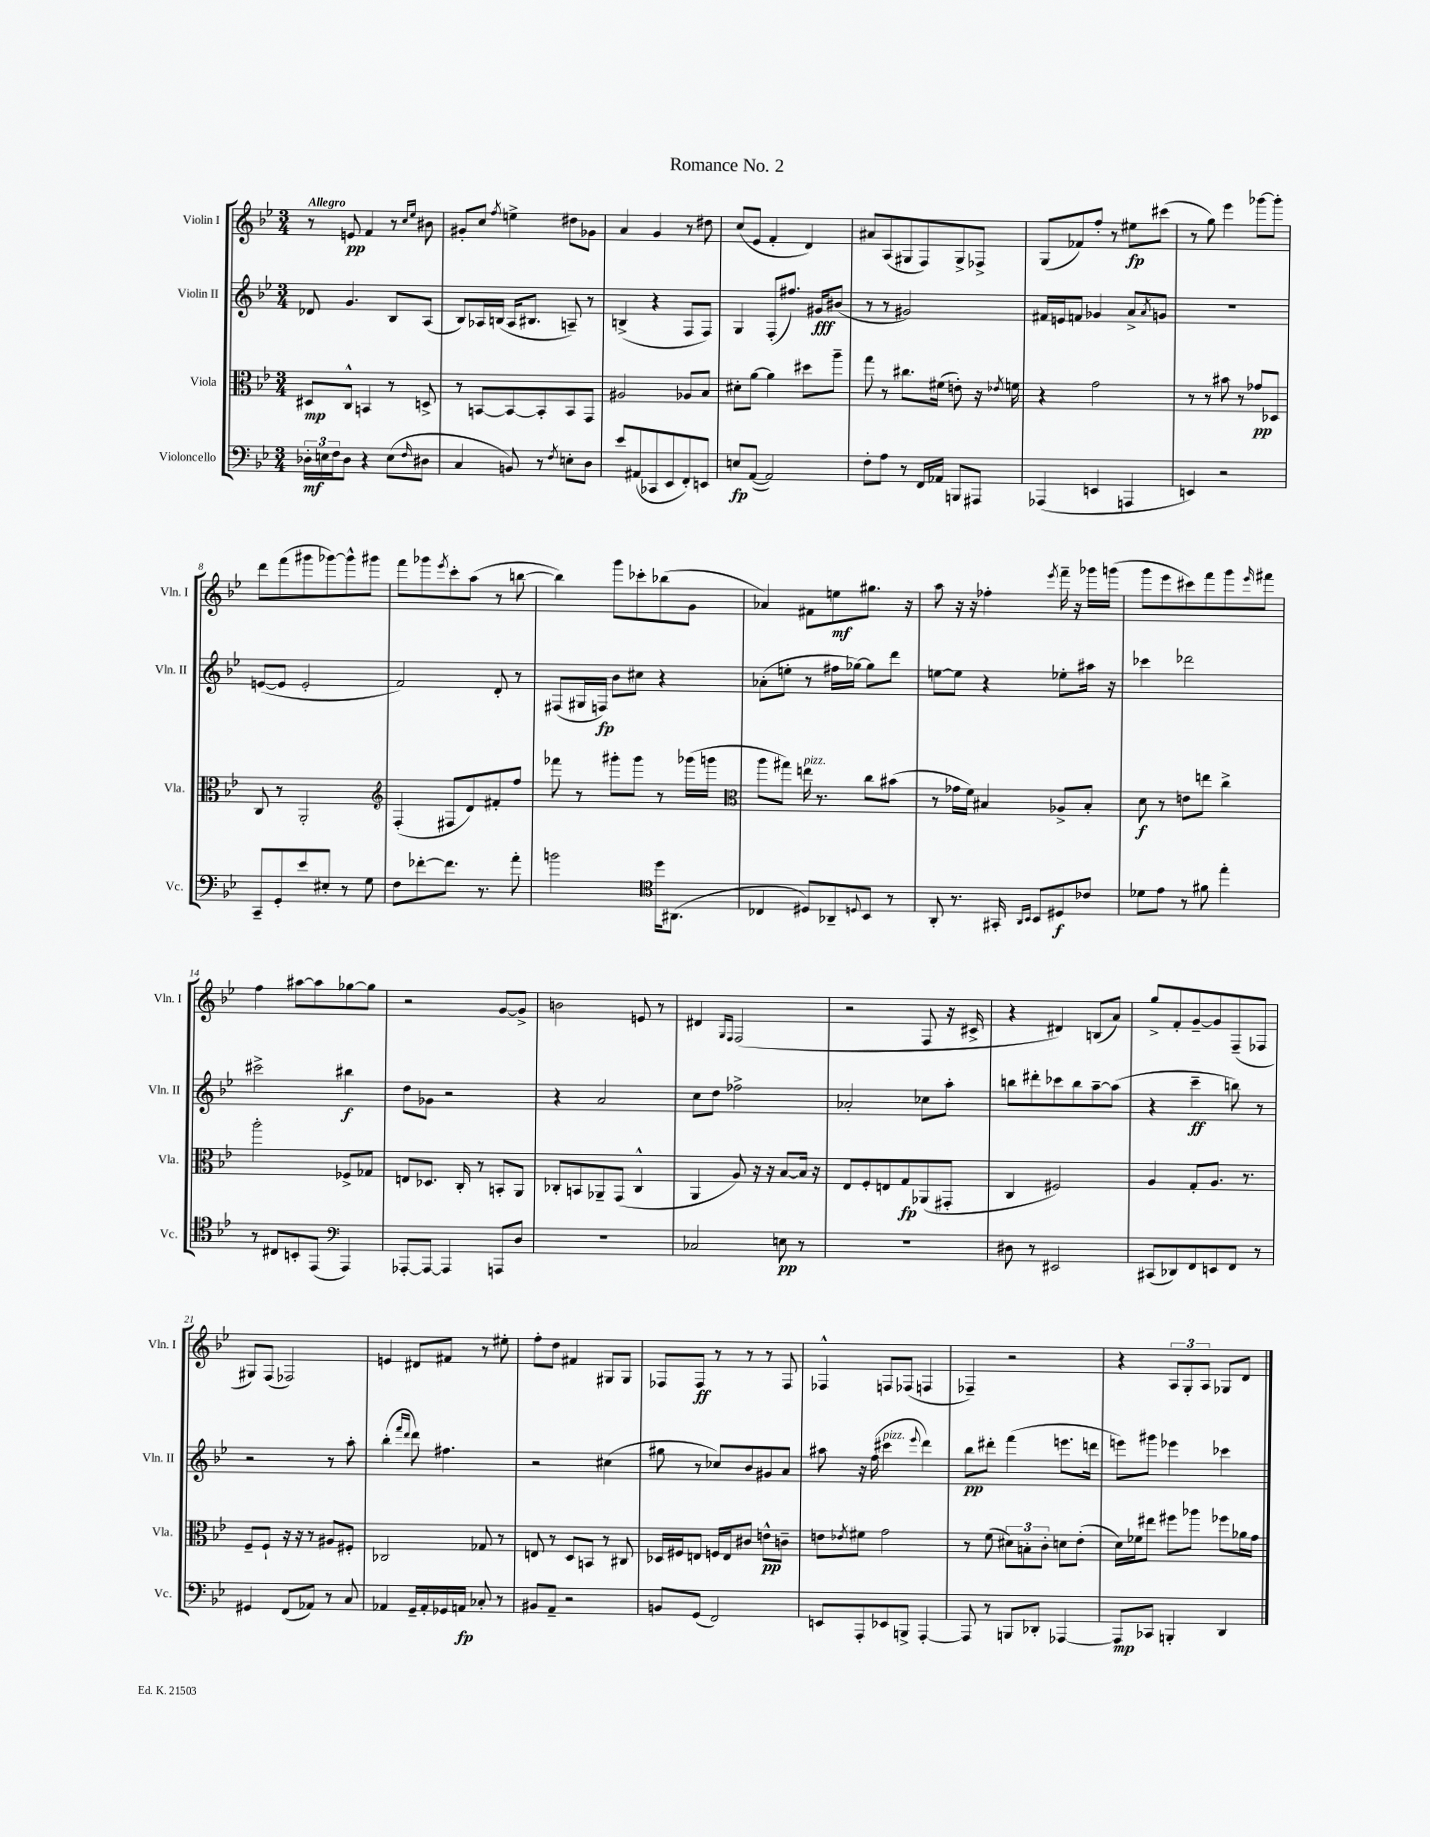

**kern	**dynam	**kern	**dynam	**kern	**dynam	**kern	**dynam
*part4	*part4	*part3	*part3	*part2	*part2	*part1	*part1
*staff4	*staff4	*staff3	*staff3	*staff2	*staff2	*staff1	*staff1
*I"Violoncello	*	*I"Viola	*	*I"Violin II	*	*I"Violin I	*
*I'Vc.	*	*I'Vla.	*	*I'Vln. II	*	*I'Vln. I	*
*clefF4	*	*clefC3	*	*clefG2	*	*clefG2	*
*k[b-e-]	*	*k[b-e-]	*	*k[b-e-]	*	*k[b-e-]	*
*M3/4	*	*M3/4	*	*M3/4	*	*M3/4	*
=1	=1	=1	=1	=1	=1	=1	=1
!	!	!	!	!	!	!LO:TX:a:B:t=Allegro	!
24D-X'\LL	mf	8D#X/L	mp	8d-X/	.	8r	.
24En\	.	.	.	.	.	.	.
24F\J	.	.	.	.	.	.	.
8D-\J	.	8C^^/J	.	4.g/	.	8en/	pp
4r	.	4BBn/	.	.	.	4f/	.
(8E\L	.	8r	.	8B-/L	.	8r	.
.	.	.	.	.	.	16qqcc/LL	.
16qqF/	.	.	.	.	.	16qqee-/JJ	.
8D#X\J	.	8Dn^/	.	(8A/J	.	8b#X\	.
=2	=2	=2	=2	=2	=2	=2	=2
4C/	.	8r	.	8B-/L)	.	8g#X'/L	.
.	.	[8BBn/L	.	16A-X/L	.	8cc/J	.
.	.	.	.	(16Bn/JJ	.	.	.
.	.	.	.	.	.	8qff/	.
8BBn/)	.	8BB/_	.	16A-/KL	.	4een^\	.
.	.	.	.	8.B#X/J	.	.	.
8r	.	8BB'/]	.	.	.	.	.
8qF/	.	.	.	.	.	.	.
8En'\L	.	8BB/	.	8An~/)	.	8dd#X\L	.
8D\J	.	8GG/J	.	8r	.	8g-X\J	.
=3	=3	=3	=3	=3	=3	=3	=3
8e-/L	.	2A#X/	.	(4Bn^/	.	4a/	.
(8AA#X/	.	.	.	.	.	.	.
8CC-X/	.	.	.	4r	.	4g/	.
8EE-/	.	.	.	.	.	.	.
8FF'/)	.	8A-X/L	.	8F/L	.	8r	.
8EEn/J	.	8B-/J	.	8F/J)	.	8dd#X\	.
=4	=4	=4	=4	=4	=4	=4	=4
8En/L	fp	8d#X'\L	.	4G/	.	(8cc/L	.
([8AA/J	.	[8a\J	.	.	.	8e-/J	.
2AA/])	.	4a\]	.	(8F'/L	.	4f'/	.
.	.	.	.	8.ff#X/J)	.	.	.
.	.	8dd#X\L	.	.	.	4d/)	.
.	.	.	.	16g#X/KL	fff	.	.
.	.	8aa~\J	.	(8b#X/J	.	.	.
=5	=5	=5	=5	=5	=5	=5	=5
8F'\L	.	8gg\	.	8r	.	8a#X/L	.
8A\J	.	8r	.	8r	.	(8A/	.
8r	.	8.cc#X\L	.	2g#X/)	.	8G#X/	.
16FF/LL	.	.	.	.	.	8F/)	.
16AA-X/JJ	.	(16f#X\Jk	.	.	.	.	.
8BBBn/L	.	8en'\)	.	.	.	8G#^/	.
8AAA#X/J	.	16r	.	.	.	8F-X^/J	.
.	.	8qe-X/	.	.	.	.	.
.	.	16fn\	.	.	.	.	.
=6	=6	=6	=6	=6	=6	=6	=6
(4AAA-X/	.	4r	.	16f#X/LL	.	(8G/L	.
.	.	.	.	16en/J	.	.	.
.	.	.	.	8fn/J	.	8f-X/)	.
4EEn/	.	2g\	.	4g-X/	.	8ff'/J	.
.	.	.	.	.	.	8r	.
4AAAn/	.	.	.	8a^/L	.	8ee#X\L	fp
.	.	.	.	8qa/	.	.	.
.	.	.	.	8gn/J	.	(8ccc#X\J	.
=7	=7	=7	=7	=7	=7	=7	=7
4EEn/)	.	8r	.	2.r	.	8r	.
.	.	8r	.	.	.	8gg\)	.
2r	.	8b#X\	.	.	.	4eee-\	.
.	.	8r	.	.	.	.	.
.	.	8g-X/L	pp	.	.	[8ggg-X\L	.
.	.	8D-X/J	.	.	.	8ggg-'\J]	.
!!LO:LB:g=z
=8	=8	=8	=8	=8	=8	=8	=8
8CC~/L	.	8C/	.	([8en/L	.	8ddd\L	.
8GG'/	.	8r	.	8e/J]	.	(8fff\	.
8e-/	.	2AA'/	.	2e'/	.	8ggg#X\	.
8E#X'/J	.	.	.	.	.	[8ggg-X\)	.
8r	.	.	.	.	.	8ggg-^^\]	.
8G\	.	.	.	.	.	8ggg#X\J	.
=9	=9	=9	=9	=9	=9	=9	=9
*	*	*clefG2	*	*	*	*	*
8F\L	.	(4F'/	.	2f/)	.	8fff\L	.
[8f-X'\	.	.	.	.	.	8ggg-X\	.
.	.	.	.	.	.	8qeee-/	.
8.f-\J]	.	8F#X/L	.	.	.	8ccc'\	.
.	.	8d/)	.	.	.	(8aa\J	.
8.r	.	.	.	.	.	.	.
.	.	8f#X'/	.	8d'/	.	8r	.
8a'\	.	8ff/J	.	8r	.	[8bbn\	.
=10	=10	=10	=10	=10	=10	=10	=10
2bn\	.	8fff-X\	.	(8F#X/L	.	4bb\])	.
.	.	8r	.	16G#X/L	.	.	.
.	.	.	.	16Fn/JJ)	fp	.	.
.	.	8ggg#X'\L	.	8b-\L	.	8ggg\L	.
.	.	8ggg#\J	.	8cc#X\J	.	8ccc-X'\	.
*clefC4	*	*	*	*	*	*	*
16dd\KL	.	8r	.	4r	.	(8bb-X\	.
(8.AA#X\J	.	.	.	.	.	.	.
.	.	(16ggg-X\LL	.	.	.	8g\J	.
.	.	16gggn\JJ	.	.	.	.	.
=11	=11	=11	=11	=11	=11	=11	=11
*	*	*clefC3	*	*	*	*	*
4C-X/	.	8aa\L	.	(8a-X'\L	.	4a-X/)	.
.	.	8gg#X\J)	.	8een'\J	.	.	.
!	!	!LO:TX:a:i:t=pizz.	!	!	!	!	!
8D#X/L)	.	16een\	.	8r	.	8f#X\L	.
.	.	8.r	.	.	.	.	.
8AA-X~/	.	.	.	16ff#X\LL	.	8een\	mf
.	.	.	.	[16gg-X\JJ)	.	.	.
8qqDn/	.	.	.	.	.	.	.
8BB-/J	.	8cc\L	.	8gg-\L]	.	8.gg#X\J	.
8r	.	(8b#X\J	.	8ddd\J	.	.	.
.	.	.	.	.	.	16r	.
=12	=12	=12	=12	=12	=12	=12	=12
8AA'/	.	8r	.	[8een\L	.	8aa\	.
8.r	.	16g-X\LL	.	8ee\J]	.	16r	.
.	.	16f\JJ)	.	.	.	16r	.
.	.	4B#X/	.	4r	.	4ff-X'\	.
16GG#X'/	.	.	.	.	.	.	.
16qqAA/LL	.	.	.	.	.	.	.
16qqBB-/JJ	.	.	.	.	.	.	.
8BB-/L	.	.	.	.	.	.	.
.	.	.	.	.	.	8qeee-/	.
8D#X/	f	8A-X^/L	.	8ee-X'\L	.	16fff~\	.
.	.	.	.	.	.	16r	.
8c-X/J	.	8B#'/J	.	16aa#X\Jk	.	16ggg-X\LL	.
.	.	.	.	16r	.	(16gggn\JJ	.
=13	=13	=13	=13	=13	=13	=13	=13
8d-X\L	.	8d\	f	4ccc-X\	.	8ggg\L	.
8e-\J	.	8r	.	.	.	8eee-\	.
8r	.	8en\L	.	2ddd-X\	.	8ccc#X\)	.
8f#X\	.	8een\J	.	.	.	8fff\	.
4ee-'\	.	4cc^\	.	.	.	8ggg\	.
.	.	.	.	.	.	16qqeee-/	.
.	.	.	.	.	.	8fff#X\J	.
!!LO:LB:g=z
=14	=14	=14	=14	=14	=14	=14	=14
8r	.	2aa'\	.	2ccc#X^\	.	4ff\	.
8C#X/L	.	.	.	.	.	.	.
8BBn'/	.	.	.	.	.	[8aa#X\L	.
(8EE-/J	.	.	.	.	.	8aa#\]	.
*clefF4	*	*	*	*	*	*	*
4AAA/)	.	8F-X^/L	.	4bb#X\	f	[8gg-X\	.
.	.	8G-X/J	.	.	.	8gg-\J]	.
=15	=15	=15	=15	=15	=15	=15	=15
[8AAA-X'/L	.	8En/L	.	8dd\L	.	2r	.
8AAA-/J_	.	8.D-X/J	.	8g-X\J	.	.	.
4AAA-/]	.	.	.	2r	.	.	.
.	.	16C'/	.	.	.	.	.
.	.	8r	.	.	.	.	.
8AAAn/L	.	8BBn'/L	.	.	.	[8g/L	.
8D/J	.	8AA/J	.	.	.	8g^/J]	.
=16	=16	=16	=16	=16	=16	=16	=16
2.r	.	8C-X'/L	.	4r	.	2bn\	.
.	.	8BBn/	.	.	.	.	.
.	.	8AA-X~/	.	2a/	.	.	.
.	.	(8GG/J	.	.	.	.	.
.	.	4C-^^/	.	.	.	8en/	.
.	.	.	.	.	.	8r	.
=17	=17	=17	=17	=17	=17	=17	=17
2C-X/	.	4AA/	.	8cc\L	.	4d#X/	.
.	.	.	.	8dd\J	.	.	.
.	.	.	.	.	.	16qqG/LL	.
.	.	.	.	.	.	16qqF/JJ	.
.	.	8A/)	.	2ff-X^\	.	(2F/	.
.	.	16r	.	.	.	.	.
.	.	16r	.	.	.	.	.
8En\	pp	[8B-/L	.	.	.	.	.
8r	.	16B-/Jk]	.	.	.	.	.
.	.	16r	.	.	.	.	.
=18	=18	=18	=18	=18	=18	=18	=18
2.r	.	8E-/L	.	2a-X'/	.	2r	.
.	.	8F'/	.	.	.	.	.
.	.	8En/	.	.	.	.	.
.	.	8G/	fp	.	.	.	.
.	.	(8AA-X/	.	8cc-X\L	.	8F/	.
.	.	8GG#X'/J	.	8aa'\J	.	16r	.
.	.	.	.	.	.	16c#X^/	.
=19	=19	=19	=19	=19	=19	=19	=19
8D#X\	.	4C/	.	8bbn\L	.	4r	.
8r	.	.	.	8ddd#X'\	.	.	.
2EE#X/	.	2F#X/)	.	8ccc-X\	.	4d#X/)	.
.	.	.	.	8bb\	.	.	.
.	.	.	.	[8aa~\	.	(8Bn/L	.
.	.	.	.	(8aa\J]	.	8a/J)	.
=20	=20	=20	=20	=20	=20	=20	=20
(8CC#X/L	.	4A/	.	4r	.	8gg^/L	.
8DD-X/)	.	.	.	.	.	8f'/	.
8FF/	.	8G'/L	.	4ccc~\	ff	[8g~/	.
8EEn/	.	8.A/J	.	.	.	8g/]	.
8FF/J	.	.	.	8bbn\)	.	(8F~/	.
.	.	8.r	.	.	.	.	.
8r	.	.	.	8r	.	8F-X/J	.
!!LO:LB:g=z
=21	=21	=21	=21	=21	=21	=21	=21
4GG#X/	.	8F~/L	.	2r	.	8G#X/L)	.
.	.	8F`/J	.	.	.	(8F/J	.
(8FF/L	.	16r	.	.	.	2F-X/)	.
.	.	16r	.	.	.	.	.
8AA-X/J)	.	8r	.	.	.	.	.
8r	.	8A#X/L	.	8r	.	.	.
8C/	.	8F#X'/J	.	8aa'\	.	.	.
=22	=22	=22	=22	=22	=22	=22	=22
4AA-X/	.	2C-X/	.	(4bb-'\	.	4en/	.
.	.	.	.	16qqfff/LL	.	.	.
.	.	.	.	16qqddd/JJ	.	.	.
16GG~/LL	.	.	.	8ddd\)	.	8d#X/L	.
16AA-'/	.	.	.	.	.	.	.
16GG-X/	.	.	.	4.ff#X\	.	8f#X/J	.
16AAn/JJ	fp	.	.	.	.	.	.
8C-X'/	.	8G-X/	.	.	.	8r	.
8r	.	8r	.	.	.	8ee#X'\	.
=23	=23	=23	=23	=23	=23	=23	=23
8BB#X/L	.	8En/	.	2r	.	8ff'\L	.
8AA~/J	.	8r	.	.	.	8dd\J	.
2r	.	8D/L	.	.	.	4f#X/	.
.	.	8BBn/J	.	.	.	.	.
.	.	8r	.	(4cc#X\	.	8G#X/L	.
.	.	8C#X/	.	.	.	8G#/J	.
=24	=24	=24	=24	=24	=24	=24	=24
8BBn/L	.	16D-X/LL	.	8gg#X\	.	8F-X/L	.
.	.	16F#X/J	.	.	.	.	.
(8GG/J	.	8En/J	.	8r	.	8F-/J	ff
2FF/)	.	16Fn/LL	.	8cc-X/L)	.	8r	.
.	.	16E/J	.	.	.	.	.
.	.	8c#X/J	.	8b-/	.	8r	.
.	.	8en^^\L	pp	8g#X/	.	8r	.
.	.	8cn~\J	.	8a/J	.	8F-/	.
=25	=25	=25	=25	=25	=25	=25	=25
8EEn/L	.	8en\L	.	8aa#X\	.	4F-X^^/	.
.	.	8qe-X/	.	.	.	.	.
8AAA'/	.	8f#X\J	.	16r	.	.	.
.	.	.	.	(16ff\	.	.	.
!	!	!	!	!LO:TX:a:i:t=pizz.	!	!	!
8EE-X/	.	2g\	.	4ccc#X\	.	8Fn/L	.
8BBBn^/J	.	.	.	.	.	(8F-X/J	.
.	.	.	.	8qqeee-/	.	.	.
[4AAA'/	.	.	.	4ddd\)	.	4Fn/	.
=26	=26	=26	=26	=26	=26	=26	=26
8AAA/]	.	8r	.	8bb-\L	pp	4F-X~/)	.
8r	.	(8f\	.	8ddd#X'\J	.	.	.
8BBBn/L	.	12d#X\L)	.	(4fff\	.	2r	.
.	.	12Bn'\	.	.	.	.	.
8DD-X'/J	.	.	.	.	.	.	.
.	.	12c'\J	.	.	.	.	.
[4AAA-X/	.	8dn\L	.	8.eeen\L	.	.	.
.	.	(8e-'\J	.	.	.	.	.
.	.	.	.	16dddn\Jk	.	.	.
=27	=27	=27	=27	=27	=27	=27	=27
8AAA-/L]	mp	16d\LL)	.	8eeen\L)	.	4r	.
.	.	16f-X\J	.	.	.	.	.
8CC-X/J	.	8ee#X\J	.	8ggg#X\J	.	.	.
4BBBn'/	.	8ff#X\L	.	4eee-X\	.	12A/L	.
.	.	.	.	.	.	12G'/	.
.	.	8aa-X\J	.	.	.	.	.
.	.	.	.	.	.	12A/J	.
4DD/	.	8ff-X\L	.	4ccc-X\	.	8G-X/L	.
.	.	16a-X\L	.	.	.	8d/J	.
.	.	16g\JJ	.	.	.	.	.
==	==	==	==	==	==	==	==
*-	*-	*-	*-	*-	*-	*-	*-
